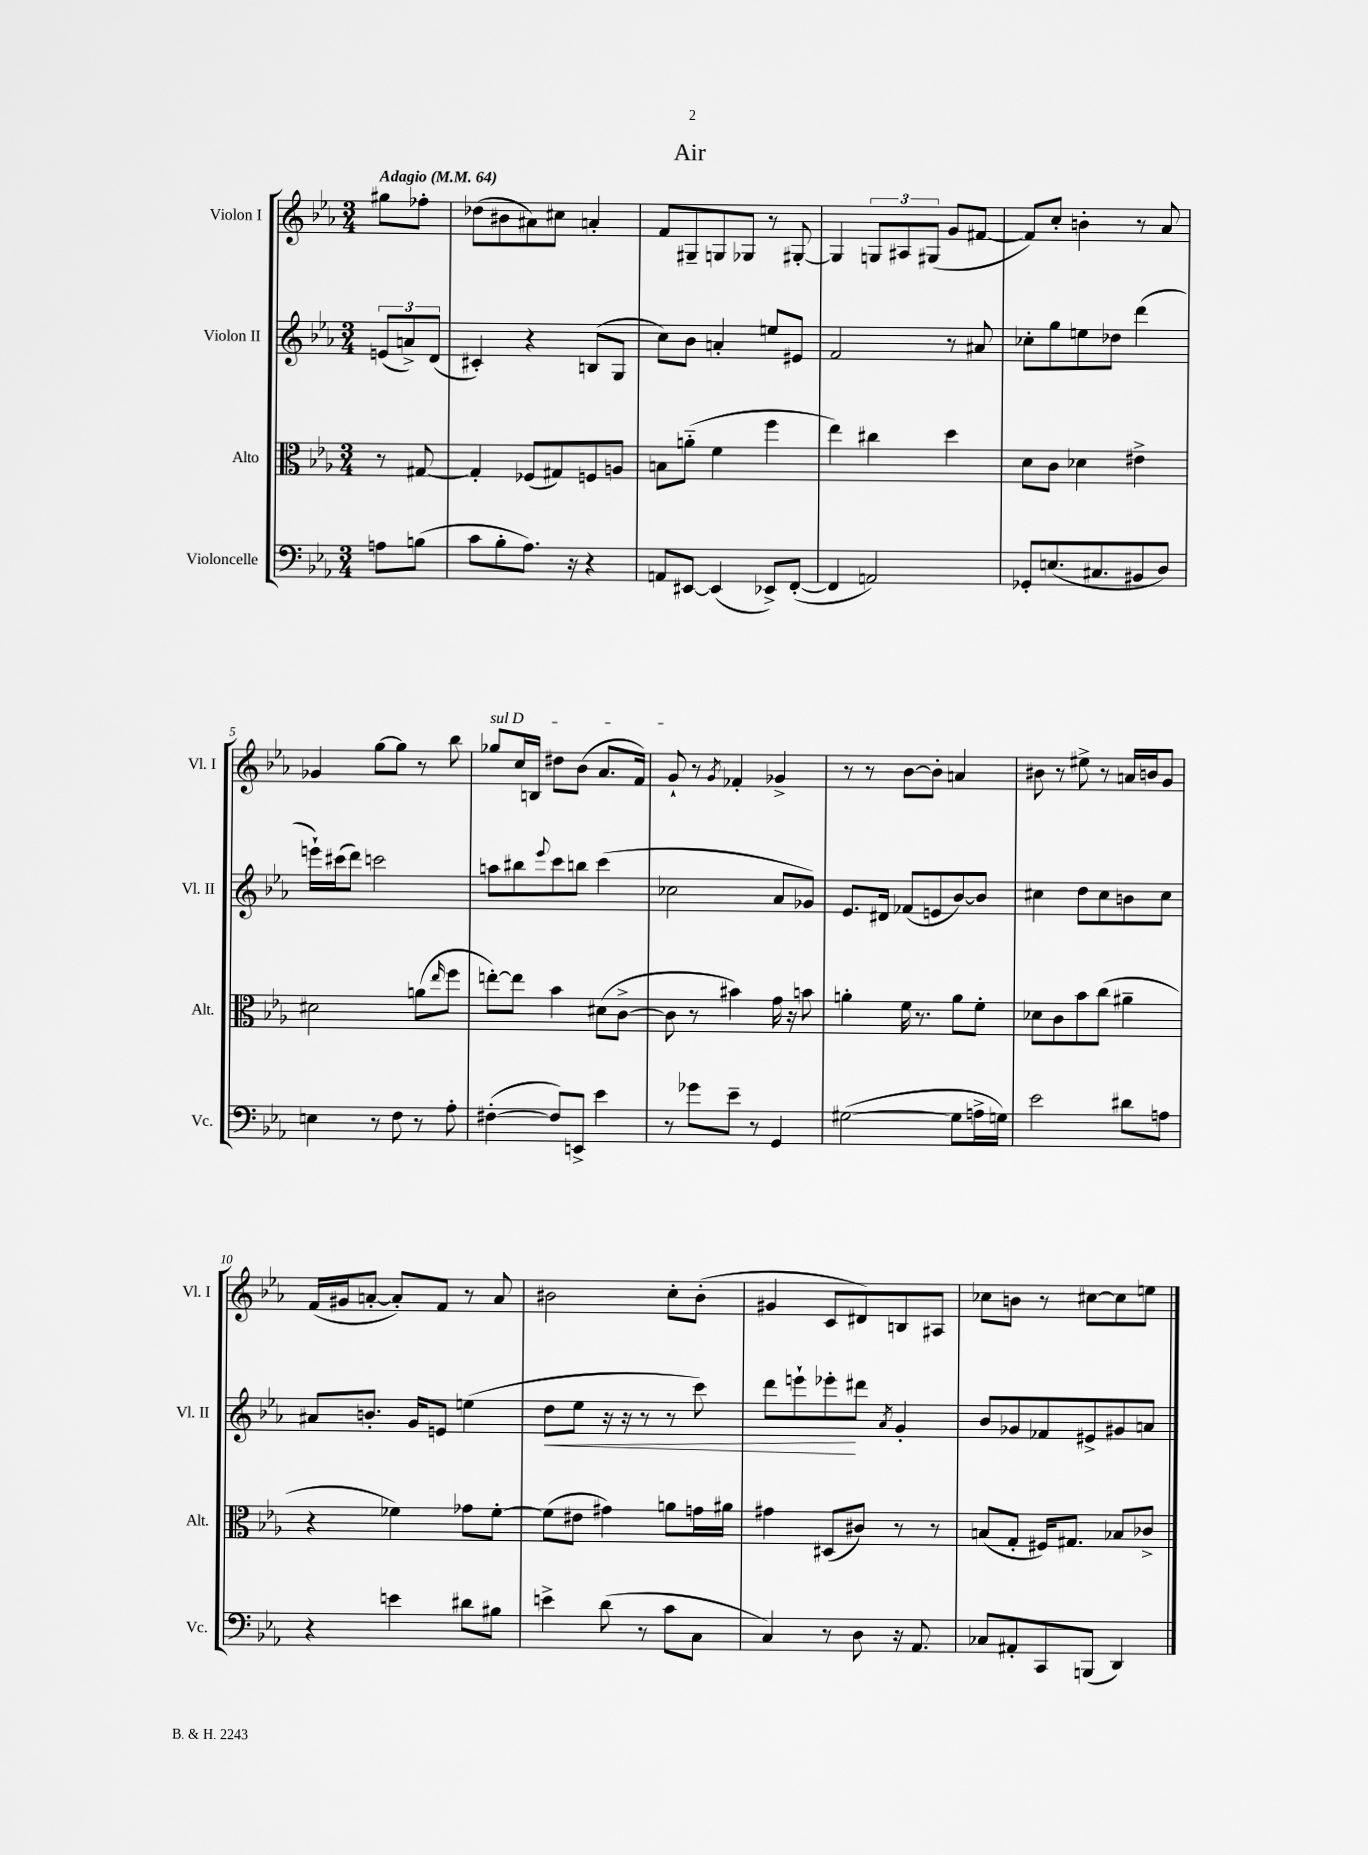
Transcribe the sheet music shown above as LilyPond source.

\header { title = "Air" }
<<
\new StaffGroup <<
\new Staff = "s0" \with { instrumentName = "Violon I" shortInstrumentName = "Vl. I" } {
    \clef treble \key ees \major \numericTimeSignature \time 3/4 \partial 4 \tempo "Adagio" 4 = 64
    gis''8 fes''8-. |
    des''8( bis'8 ais'8) cis''8 a'4-. |
    f'8 gis8-- g8 ges8 r8 gis8~-. |
    gis4 \tuplet 3/2 { g8 ais8 gis8( } g'8 fis'8~ |
    fis'8) c''8-. b'4-. r8 aes'8 |
    ges'4 g''8~ g''8 r8 bes''8 |
    \once \override TextSpanner.bound-details.left.text = \markup { \italic "sul D" } ges''8\startTextSpan c''16 b16 dis''8 bes'8( aes'8. f'16) |
    g'8-!\stopTextSpan r8 \acciaccatura { g'8 } fes'4-. ges'4-> |
    r8 r8 bes'8~ bes'8-. a'4 |
    bis'8 r8 eis''8-> r8 a'16 b'16 g'8 |
    f'16( gis'16 a'8~-. a'8-.) f'8 r8 a'8 |
    bis'2 c''8-. bis'8-.( |
    gis'4 c'8 dis'8) b8 ais8 |
    ces''8 b'8 r8 cis''8~ cis''8 e''8 \bar "|." |
}
\new Staff = "s1" \with { instrumentName = "Violon II" shortInstrumentName = "Vl. II" } {
    \clef treble \key ees \major \numericTimeSignature \time 3/4 \partial 4
    \tuplet 3/2 { e'8( a'8->) d'8( } |
    cis'4-.) r4 b8( g8 |
    c''8) bes'8 a'4-. e''8 eis'8 |
    f'2 r8 ais'8 |
    ces''8-. g''8 e''8 des''8 d'''4( |
    e'''16-!) cis'''16( d'''8) c'''2 |
    a''8 bis''8 \appoggiatura { ees'''8 } c'''8 b''8 c'''4( |
    ces''2 aes'8 ges'8) |
    ees'8. dis'16 fes'8( e'8 bes'8~) bes'8 |
    cis''4 d''8 cis''8 b'8 cis''8 |
    ais'8 b'8.-. g'16 e'8 e''4( |
    d''8\< ees''8 r16 r16 r8 r8 c'''8) |
    d'''8 e'''8-! ees'''8-.\! dis'''8 \acciaccatura { aes'8 } g'4-. |
    bes'8 ges'8 fes'8 eis'8-> gis'8 a'8 \bar "|." |
}
\new Staff = "s2" \with { instrumentName = "Alto" shortInstrumentName = "Alt." } {
    \clef alto \key ees \major \numericTimeSignature \time 3/4 \partial 4
    r8 gis8~ |
    gis4-. fes8( gis8) f8 a8 |
    b8 a'8-_( f'4 f''4 |
    ees''4) cis''4 d''4 |
    d'8 c'8 des'4 eis'4-> |
    dis'2 a'8( \grace { ees''16 } f''8 |
    e''8~-.) e''8 bes'4 dis'8( c'8~-> |
    c'8 r8 bis'4) g'16 r16 b'8 |
    a'4-. f'16 r8. a'8 f'8-. |
    des'8 c'8 bes'8 c''8( ais'4-- |
    r4 fes'4) ges'8 fes'8~-. |
    fes'8( eis'8 gis'4) a'8 g'16 ais'16 |
    gis'4 dis8( cis'8) r8 r8 |
    b8( g8-. fis16) gis8. bes8 ces'8-> \bar "|." |
}
\new Staff = "s3" \with { instrumentName = "Violoncelle" shortInstrumentName = "Vc." } {
    \clef bass \key ees \major \numericTimeSignature \time 3/4 \partial 4
    a8 b8( |
    c'8 bes8-. aes8.) r16 r4 |
    a,8 eis,8~ eis,4( ees,8->) f,8~-.( |
    f,4 a,2) |
    ges,8-. e8.( cis8. bis,8 d8) |
    e4 r8 f8 r8 aes8-. |
    fis4~-.( fis8) e,8-> ees'4 |
    r8 ges'8 ees'8-- r8 g,4 |
    gis2~( gis8 a16-> g16) |
    ees'2 dis'8 a8 |
    r4 e'4 dis'8 bis8 |
    e'4-> d'8( r8 c'8 c8 |
    c4) r8 d8 r16 aes,8. |
    ces8 ais,8-. c,8 b,,8( d,4) \bar "|." |
}
>>
>>
